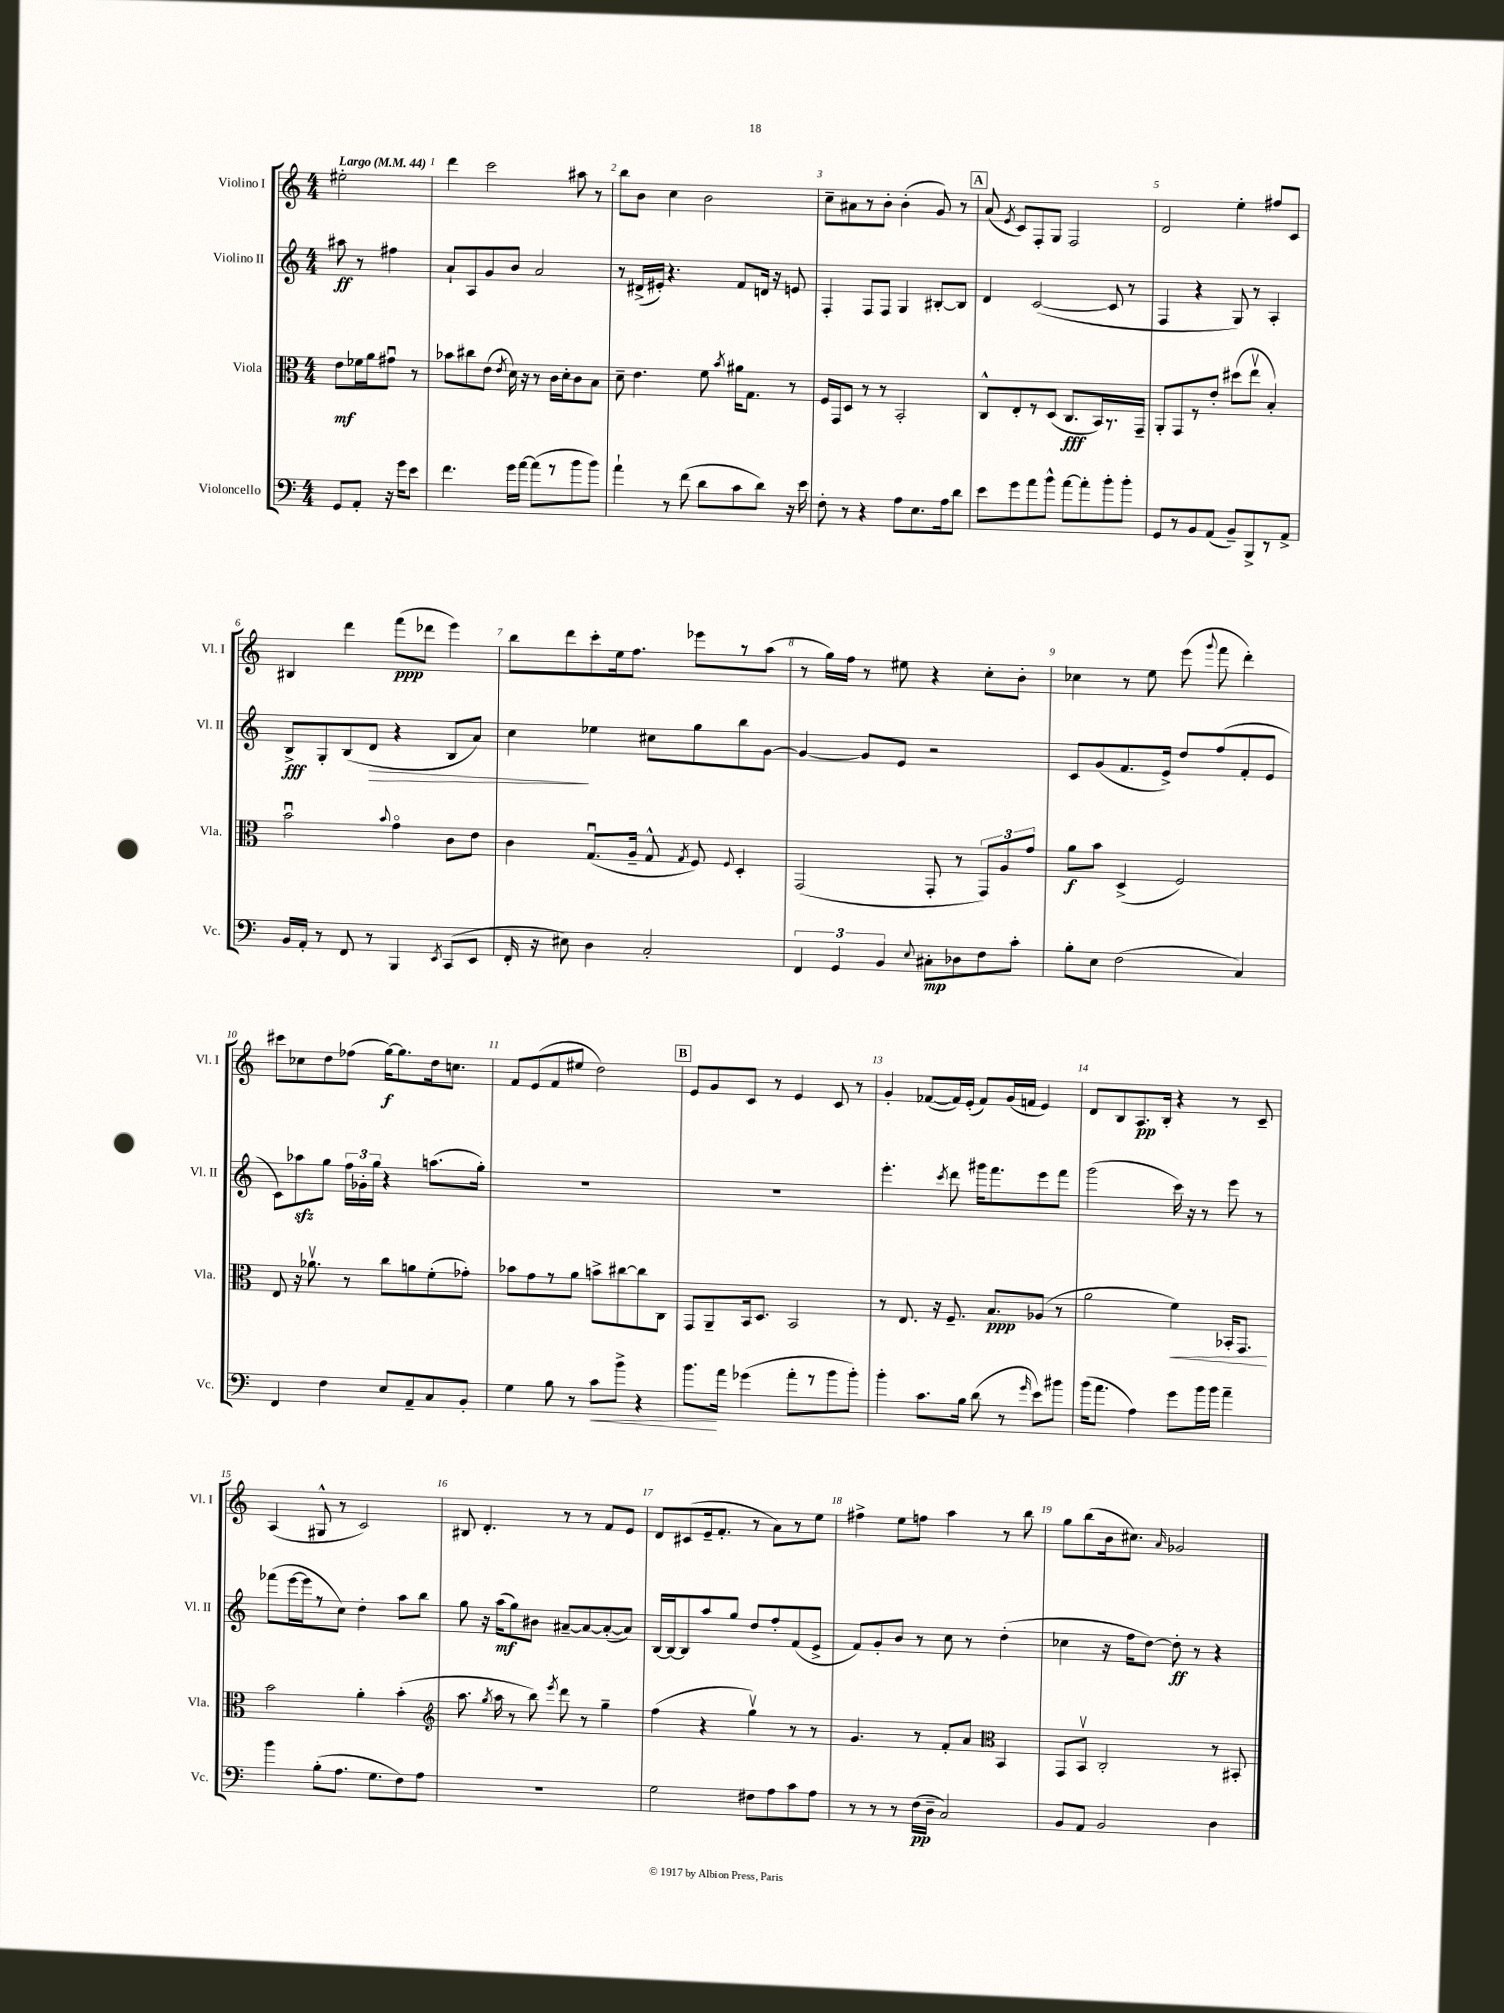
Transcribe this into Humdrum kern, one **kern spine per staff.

**kern	**kern	**kern	**kern
*staff4	*staff3	*staff2	*staff1
*clefF4	*clefC3	*clefG2	*clefG2
*k[]	*k[]	*k[]	*k[]
*M4/4	*M4/4	*M4/4	*M4/4
*MM44	*MM44	*MM44	*MM44
8GG	8e	8aa#	2ee#'
8AA'	16f-	8r	.
.	16a	.	.
16r	8g#u	4ff#	.
16g	.	.	.
8e	8r	.	.
=	=	=	=
4.f	8b-	8a`	4ddd
.	8cc#	8A	.
.	(8e	8g	2ccc
.	8qe	.	.
16g	16d)	8b	.
[16a	16r	.	.
(8a]	8r	2a	.
8r	16c	.	.
.	16d'	.	.
8b	8c	.	8aa#
8b)	8B	.	8r
=	=	=	=
4a`	8d~	8r	8bb
.	4.e	(16d#^	8b
.	.	16e#')	.
8r	.	4.r	4cc
(8f	.	.	.
8d	8f	.	2b
.	8qb	.	.
8c	16a#	8f	.
.	8.G	.	.
8d)	.	16d	.
.	.	16r	.
16r	8r	8e	.
16e	.	.	.
=	=	=	=
8F'	16F	4F'	8cc~
.	16GG	.	.
8r	8D	.	8a#
4r	8r	8F	8r
.	8r	8F	8b'
8A	2BB'	4G	(4b'
8.E	.	.	.
.	.	[8B#'	8g)
16A	.	.	.
8d	.	8B#]	8r
=	=	=	=
8e	8C^^	4d	(8a
.	.	.	8qe
8g	8E'	.	8c)
8a	8r	([2c	8F'
8b^^	(8D	.	8G
[8a	8.C	.	2F
8a']	.	.	.
.	16BB)	.	.
8b'	8.r	8c]	.
8b'	.	8r	.
.	16GG~	.	.
=	=	=	=
8GG	8AA'	4F	2d
8r	8GG	.	.
8BB	8r	4r	.
(8AA	8e'	.	.
8BB~)	(8dd#	8G)	4ee'
8BBB^	8eev	8r	.
8r	4B')	4A'	8ff#
8AA^	.	.	8c
=	=	=	=
16BB	2bu	8B^	4B#
16AA'	.	.	.
8r	.	8G'	.
8FF	.	(8B	4ddd
8r	.	8d	.
.	8qqb	.	.
4BBB	4go	4r	(8fff
.	.	.	8ddd-
8qEE	.	.	.
(8CC	8c	8B	4eee)
8EE	8e	8a)	.
=	=	=	=
16FF'	4c	4cc	8bb
16r	.	.	.
8E#)	.	.	8ddd
4D	(8.Gu	4ee-	8ccc'
.	.	.	16ee
.	16A~	.	8.ff
2C'	8G^^	8cc#	.
.	8qG	.	.
.	8F)	8gg	8eee-
.	8qqF	.	.
.	4D'	8bb	8r
.	.	[8g	(8aa
=	=	=	=
6FF	(2GG	4g_	8r
.	.	.	16gg)
6GG	.	.	.
.	.	.	16ff
.	.	8g]	8r
6BB	.	.	.
.	.	8e	8ee#
8qqE	.	.	.
8C#'	8GG'	2r	4r
8D-	8r	.	.
8F	12GG)	.	8cc'
.	12A	.	.
8c'	.	.	8b'
.	12g	.	.
=	=	=	=
8B'	8a	8c	4cc-
8E	8b	(8g	.
(2F	(4D^	8.f	8r
.	.	.	8ee
.	.	16e^)	.
.	2F)	8dd	(8eee
.	.	.	8qqggg
.	.	(8ff	8fff
4C)	.	8f'	4ddd')
.	.	8e	.
=	=	=	=
4FF	8E	8c)	8ccc#
.	16r	8aa-	8cc-
.	8.a-v	.	.
4F	.	8gg	8dd
.	8r	24ff	(8ff-
.	.	24g-'	.
.	.	24gg	.
8E	8cc	4r	[16gg)
.	.	.	8.gg]
8AA~	8a	.	.
8C	(8f'	(8.aa	16dd
.	.	.	8.cc
8BB'	8g-')	.	.
.	.	16gg')	.
=	=	=	=
4G	8b-	1r	8f
.	8g	.	(8e
8B	8r	.	8f
8r	8a	.	8ee#
8c	8b^	.	2dd)
8b^	[8cc#	.	.
4r	8cc#]	.	.
.	8C	.	.
=	=	=	=
8.b	8GG	1r	8e
.	8AA~	.	8g
16a	.	.	.
(4g-	16BB	.	8c
.	8.D	.	.
.	.	.	8r
8a'	2BB	.	4e
8r	.	.	.
8b	.	.	8c
8b')	.	.	8r
=	=	=	=
4b'	8r	4.eee'	4g'
.	8.E	.	.
8.c	.	.	([8f-
.	16r	.	.
.	.	8qccc	.
.	8.F~	8ddd	16f-])
16B	.	.	(16e'
(8d	.	16ggg#	8f-)
.	8.B	8.fff	.
8r	.	.	(16g
.	.	.	16f
16qqg	.	.	.
8e)	(8A-	8eee	4e)
8b#	8r	8fff	.
=	=	=	=
(16b	2a	(2ggg	8d
8.a	.	.	.
.	.	.	8B
4A)	.	.	8.A
.	.	.	16B'
8g	4f)	16ccc)	4r
.	.	16r	.
16b	.	8r	.
16b	.	.	.
4a~	16BB-'	8eee	8r
.	8.GG	.	.
.	.	8r	8c~
=	=	=	=
4b	2b	(8fff-	(4A
.	.	[16eee	.
.	.	16eee]	.
(8B'	.	8r	8G#^^
8.A	.	8cc)	8r
.	4a'	4dd'	2c)
8.G	.	.	.
8F)	(4b'	8aa	.
8A	.	8bb	.
=	=	=	=
*	*clefG2	*	*
1r	8.aa	8gg	8B#
.	.	16r	4.d'
.	8qgg	.	.
.	16aa	(16aa	.
.	8r	8gg)	.
.	8bb)	8b#	.
.	8qeee	.	.
.	8ddd	[8a#~	8r
.	8r	8a#_	8r
.	4gg~	(8a#'_	8f
.	.	8a#])	8e
=	=	=	=
2G	(4ff	[16B	8d
.	.	16B_	.
.	.	8B]	(8c#
.	4r	8aa	16e~
.	.	.	8.f'
.	.	8gg	.
8F#	4ggv)	8dd	8r
8A	.	8ff'	8a)
8c	8r	(8f	8r
8A	8r	8e^	8ee
=	=	=	=
8r	4.g	8f)	4ff#^
8r	.	8g'	.
8r	.	8b	8ee
(16F	8r	8r	8ff
16D~	.	.	.
2C)	8f'	8cc	4aa
.	8a	8r	.
*	*clefC3	*	*
.	4BB	(4dd'	8r
.	.	.	8bb
=	=	=	=
8BB	8GG	4cc-	8gg
8AA	8BBv	.	(8bb
2BB	2C'	16r	16b
.	.	16ff	8.cc#)
.	.	[8dd)	.
.	.	.	16qqa
.	.	8dd']	2g-
.	.	8r	.
4D	8r	4r	.
.	8BB#'	.	.
==	==	==	==
*-	*-	*-	*-
